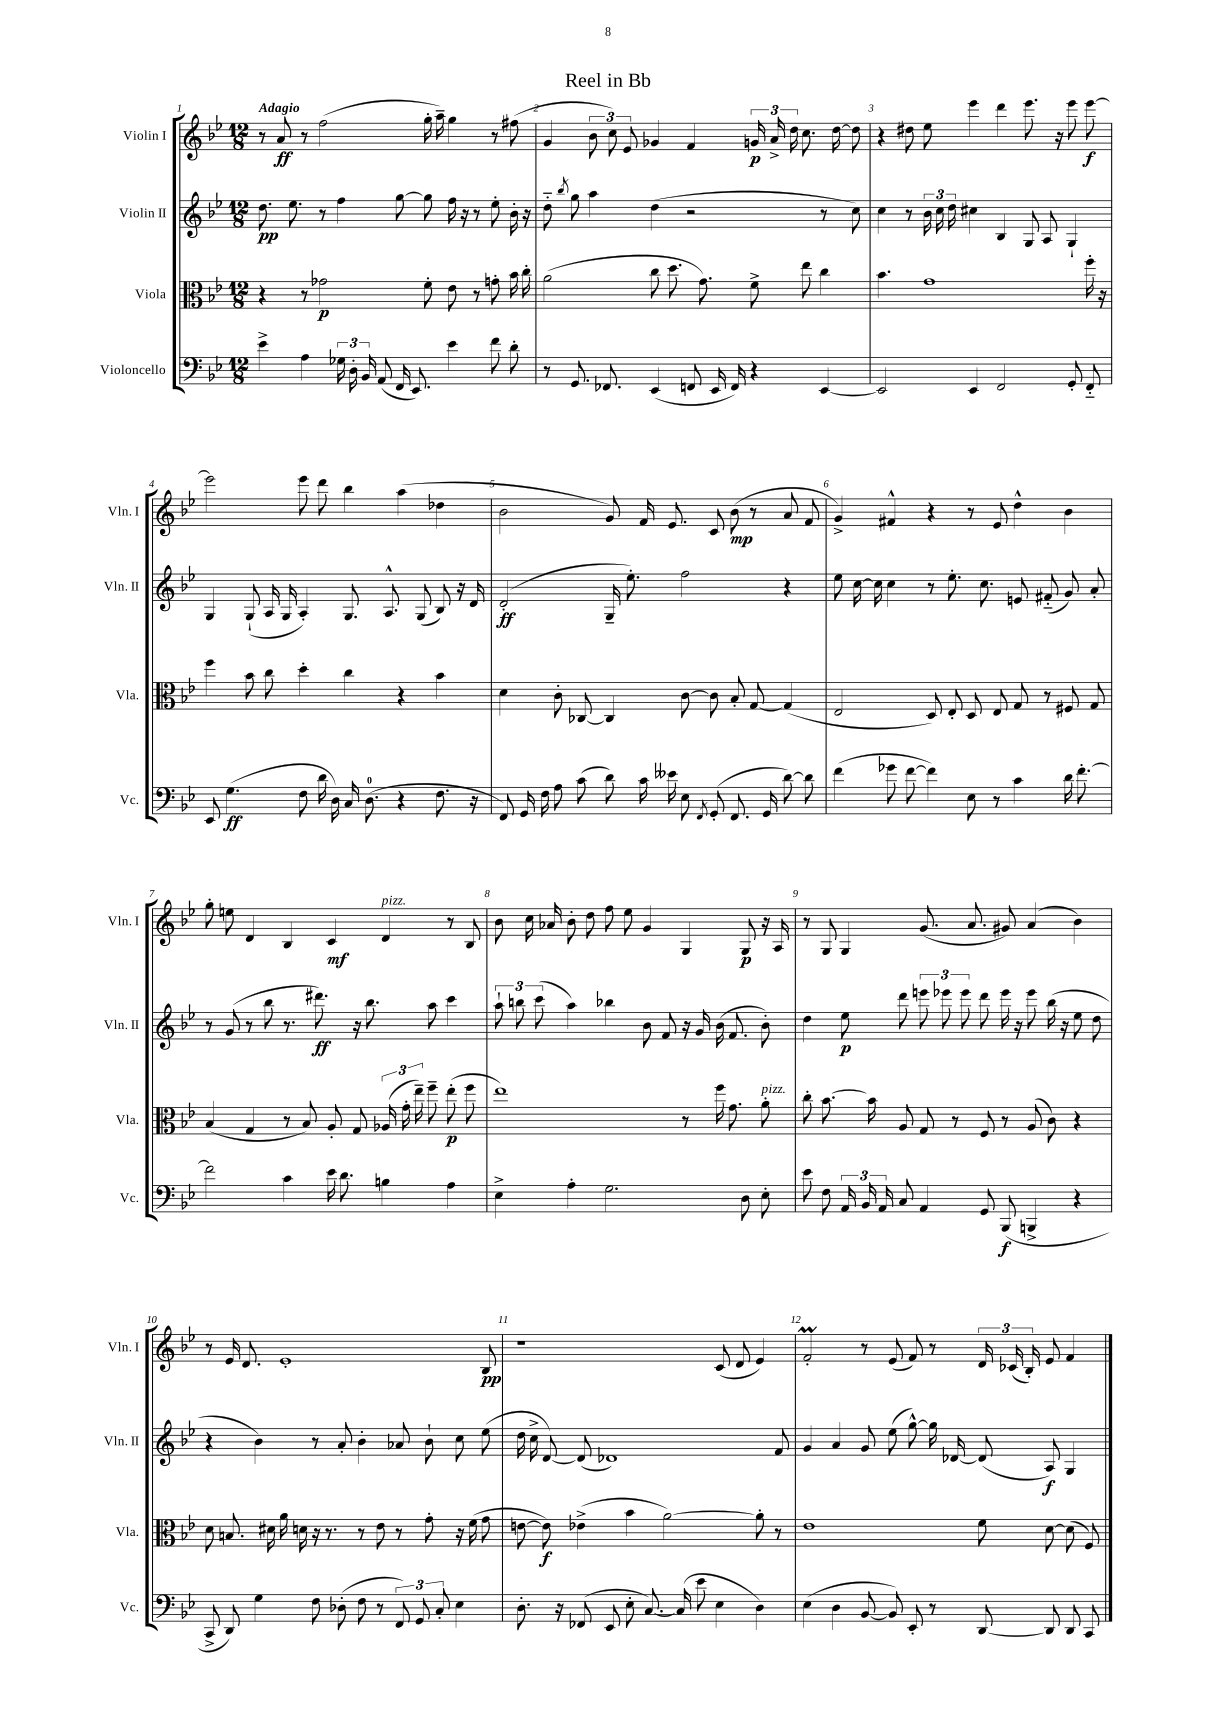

**kern	**kern	**kern	**kern
*staff4	*staff3	*staff2	*staff1
*clefF4	*clefC3	*clefG2	*clefG2
*k[b-e-]	*k[b-e-]	*k[b-e-]	*k[b-e-]
*M12/8	*M12/8	*M12/8	*M12/8
4e-^\	4r	8.dd\	8r
.	.	.	8a/
.	.	8.ee-\	.
4A\	8r	.	8r
.	2g-\	8r	(2ff\
24G-\	.	4ff\	.
24D'\	.	.	.
24BB-/	.	.	.
(8AA/	.	.	.
16FF/	.	[8gg\	.
8.EE-/)	.	.	.
.	8f'\	8gg\]	16gg'\
.	.	.	16aa~\)
4e-\	8e-\	16ff\	4gg\
.	.	16r	.
.	8r	8r	.
8f\	8g'\	8ee-'\	8r
8d'\	16b-\	16b-'\	(8ff#\
.	16cc'\	16r	.
=	=	=	=
8r	(2a\	8dd'~\	4g/
.	.	8qbb-/	.
8.GG/	.	8gg\	.
.	.	4aa\	12b-\
8.FF-/	.	.	.
.	.	.	12cc\)
.	.	.	12e-/
(4EE-/	8cc\	(4dd\	4g-/
.	8.dd\	.	.
8FF/	.	2r	4f/
.	8.g\)	.	.
16EE-/	.	.	.
16FF/)	.	.	.
4r	8f^\	.	24g/
.	.	.	24a^/
.	.	.	24dd\
.	8ee-\	.	8.cc\
[4EE-/	4cc\	8r	.
.	.	.	[16dd\
.	.	8cc\)	8dd\]
=	=	=	=
2EE-/]	4.b-\	4cc\	4r
.	.	8r	8dd#\
.	1g	24b-\	8ee-\
.	.	24cc\	.
.	.	24dd\	.
4EE-/	.	4cc#\	4eee-\
2FF/	.	4B-/	4ddd\
.	.	8G/	8.eee-\
.	.	8A/	.
.	.	.	16r
8GG'/	.	4G`/	8eee-\
8FF'~/	16ff'\	.	[8eee-\
.	16r	.	.
=	=	=	=
8EE-/	4ff\	4G/	2eee-\]
(4.G\	.	.	.
.	8b-\	(8G`/	.
.	8cc\	16A/	.
.	.	16G/	.
8F\	4dd'\	4A'/)	8eee-\
16d\	.	.	8ddd\
16D\)	.	.	.
16C/	4cc\	8.G/	4bb-\
(8.D\	.	.	.
.	.	8.A^^/	.
4r	4r	.	(4aa\
.	.	(8G/	.
8.F\	4b-\	8B-/)	4dd-\
.	.	16r	.
16r	.	16d/	.
=	=	=	=
8FF/)	4d\	(2d'/	2b-\
16GG/	.	.	.
16F\	.	.	.
8A\	8c'\	.	.
(8c\	[8C-/	.	.
8d\)	4C-/]	16G~/	8g/)
.	.	8.ee-'\)	.
16c\	.	.	16f/
16e--\	.	.	8.e-/
8E-\	[8c\	2ff\	.
8qFF/	.	.	.
(8GG'/	8c\]	.	8c/
8.FF/	8B-'/	.	(8b-\
.	[8G/	.	8r
16GG/	.	.	.
[8d\)	(4G/]	4r	8a/
8d\]	.	.	8f/
=	=	=	=
(4f\	2E-/	8ee-\	4g^/)
.	.	[16cc\	.
.	.	16cc\]	.
8g-\	.	4cc\	4f#^^/
[8f\	.	.	.
4f\])	8D/)	8r	4r
.	8E-'/	8.ee-'\	.
8E-\	8D/	.	8r
.	.	8.cc\	.
8r	8E-/	.	8e-/
4c\	8G/	8e/	4dd^^\
.	8r	(8f#'~/	.
16d\	8F#/	8g/)	4b-\
[8.f'\	.	.	.
.	8G/	8a'/	.
=	=	=	=
2f\]	(4B-/	8r	8gg'\
.	.	(8g/	8ee\
.	4G/	8r	4d/
.	.	8bb-\	.
4c\	8r	8.r	4B-/
.	8B-/)	.	.
.	.	8.ddd#\)	.
16e-\	8A'/	.	4c/
8.d\	.	.	.
.	8G/	16r	.
.	.	8.bb-\	.
4B\	(24A-/	.	4d/
.	24g'\	.	.
.	24ee-~\)	.	.
.	8ff~\	8aa\	.
4A\	(8ee-'\	4ccc\	8r
.	8ff\	.	8B-/
=	=	=	=
4E-^\	1ee-)	12aa`\	8b-\
.	.	12bb\	.
.	.	.	16cc\
.	.	(12ccc\	.
.	.	.	16a-/
4A'\	.	4aa\)	8b-'\
.	.	.	8dd\
2.G\	.	4bb-\	8ff\
.	.	.	8ee-\
.	.	8b-\	4g/
.	.	8f/	.
.	8r	16r	4G/
.	.	16g/	.
.	16ff\	(16b-\	.
.	8.g\	8.f/	.
8D\	.	.	8G/
8E-'\	8a'\	8b-'\)	16r
.	.	.	16A/
=	=	=	=
8e-\	8cc'\	4dd\	8r
8F\	[8.b-\	.	8G/
24AA/	.	8ee-\	4G/
24BB-/	.	.	.
.	16b-\]	.	.
24AA/	.	.	.
8C/	8A/	8ddd\	.
4AA/	8G/	12eee\	(8.g/
.	.	12eee-\	.
.	8r	.	.
.	.	12eee-\	.
.	.	.	8.a/
8GG/	8F/	8ddd\	.
(8BBB-/	8r	16eee-\	8g#/)
.	.	16r	.
4BBB^/	(8A/	8eee-\	(4a/
.	8c\)	(16bb-\	.
.	.	16r	.
4r	4r	8ee-\	4b-\)
.	.	8dd\	.
=	=	=	=
8CC^/	8d\	4r	8r
8DD/)	8.B/	.	16e-/
.	.	.	8.d/
4G\	.	4b-\)	.
.	16d#\	.	.
.	16a\	.	1e-'
.	16d\	.	.
8F\	16r	8r	.
.	8.r	.	.
(8D-'\	.	8a'/	.
8F\	8r	4b-'\	.
8r	8e-\	.	.
12FF/)	8r	8a-/	.
12GG/	.	.	.
.	8g'\	8b-`\	.
12C'/	.	.	.
4E-\	16r	8cc\	.
.	(16f\	.	.
.	8g\	(8ee-\	8B-/
=	=	=	=
8.D'\	[8e\	16dd\	1r
.	.	16cc^\	.
.	8e\])	[8d/)	.
16r	.	.	.
(8FF-/	(4e-^\	(8d/]	.
8EE-/	.	1d-)	.
8E-'\	4b-\	.	.
[8.C/)	.	.	.
.	[2a\)	.	.
(16C/]	.	.	.
8e-\	.	.	.
4E-\	.	.	(8c/
.	.	.	8d/
4D\)	8a'\]	.	4e-/)
.	8r	8f/	.
=	=	=	=
(4E-\	1e-	4g/	2f'/
4D\	.	4a/	.
[8BB-/	.	8g/	8r
8BB-/])	.	(8ee-\	(8e-/
8EE-'/	.	[8gg^^\)	8f/)
8r	.	16gg\]	8r
.	.	[16d-/	.
[8DD/	8f\	(8d-/]	24d/
.	.	.	(24c-/
.	.	.	24B-'/)
8DD/]	[8d\	8A/)	8e-/
8DD/	(8d\]	4G/	4f/
8CC/	8F/)	.	.
==	==	==	==
*-	*-	*-	*-
